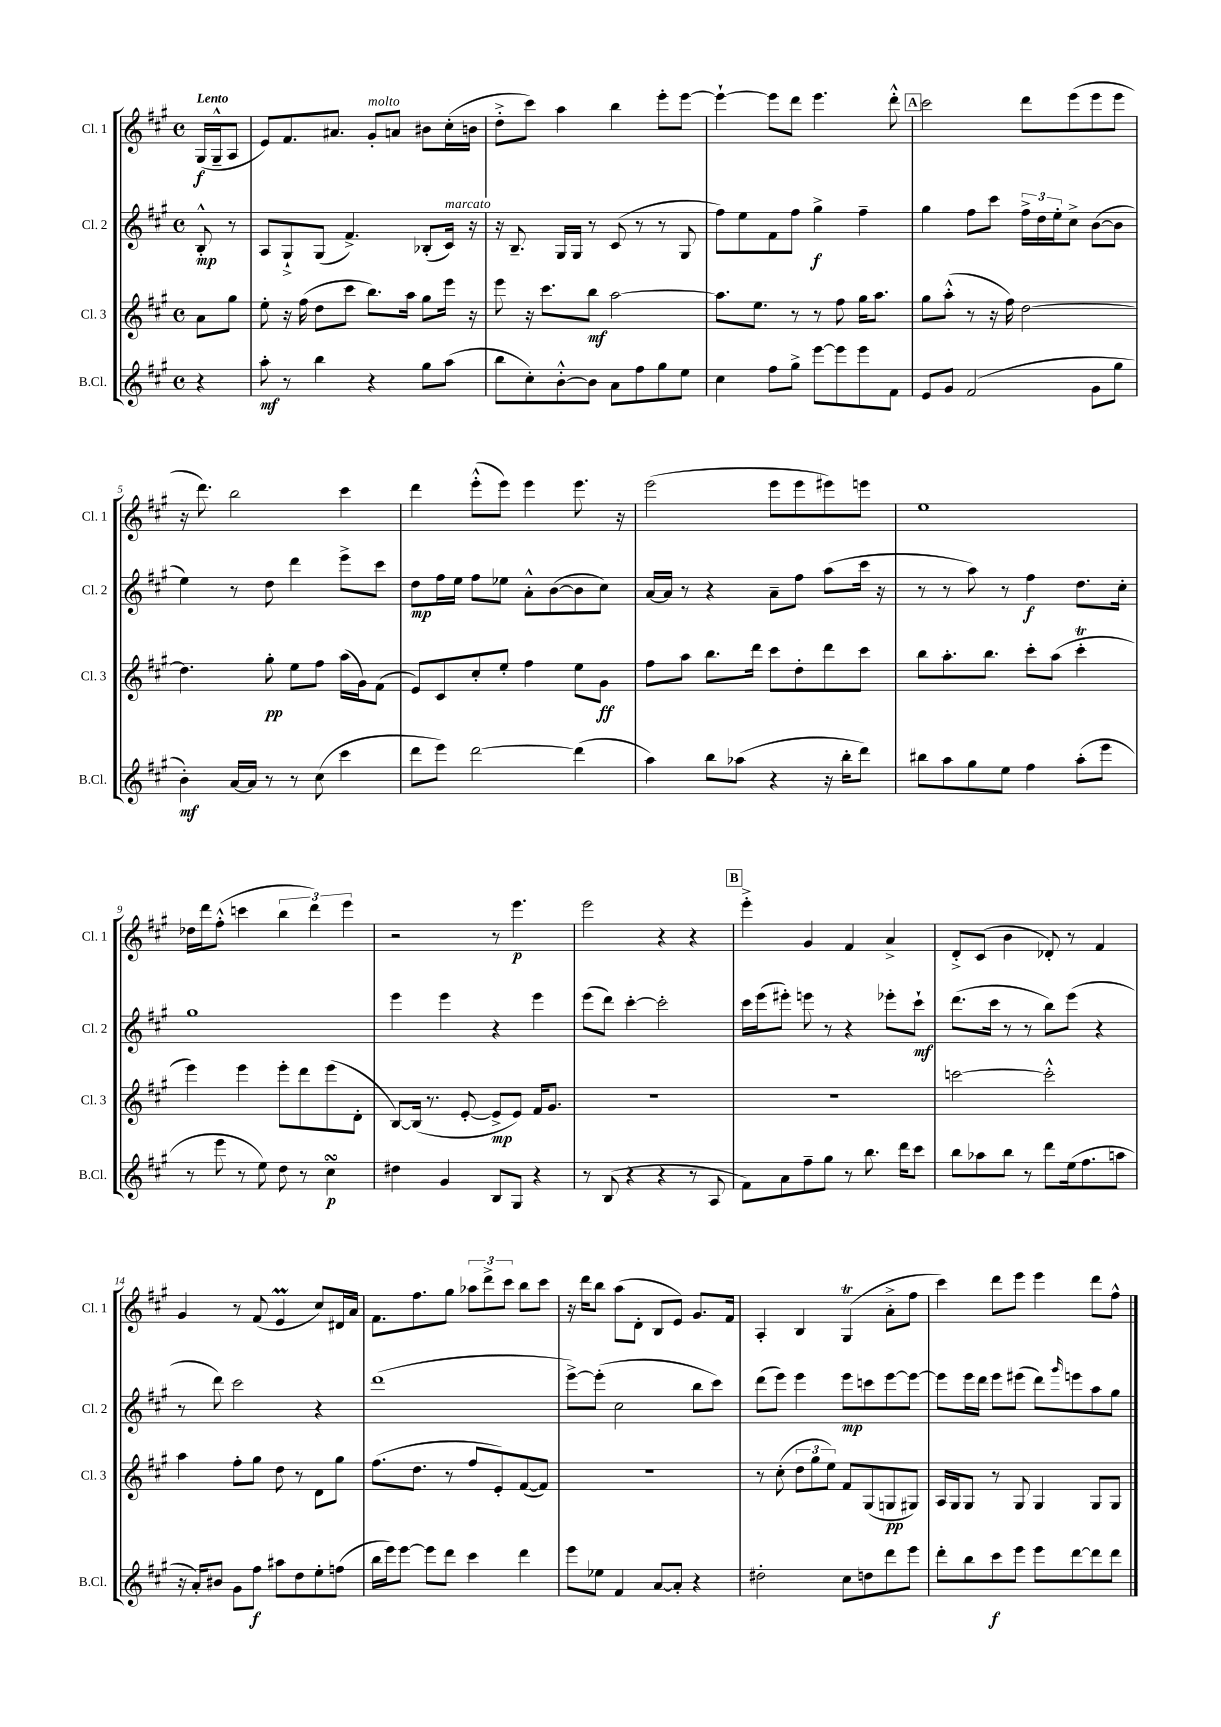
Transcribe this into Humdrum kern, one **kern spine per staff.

**kern	**kern	**kern	**kern
*staff4	*staff3	*staff2	*staff1
*clefG2	*clefG2	*clefG2	*clefG2
*k[f#c#g#]	*k[f#c#g#]	*k[f#c#g#]	*k[f#c#g#]
*M4/4	*M4/4	*M4/4	*M4/4
*met(c)	*met(c)	*met(c)	*met(c)
4r	8a\L	8B'^^/	(16G#/LL
.	.	.	16G#~^^/J
.	8gg#\J	8r	8A/J
=	=	=	=
8aa'\	8ee'\	8A/L	8e/L)
8r	16r	8G#`^/	8.f#/
.	(16ff#\	.	.
4bb\	8dd\L	(8G#/J	.
.	.	.	8.a#/J
.	8ccc#\J	4.f#^/)	.
4r	8.bb\L)	.	8g#'/L
.	.	.	8a/J
.	16aa\Jk	.	.
8gg#\L	8gg#\L	(8B-'/L	8b#\L
(8aa\J	16eee\Jk	16c#/Jk)	(16cc#'\L
.	16r	16r	16b\JJ
=	=	=	=
8bb\L	8eee\	16r	8dd'^\L
.	.	8.B~/	.
8cc#'\)	16r	.	8ccc#\J)
.	8.ccc#\L	.	.
[8b'^^\	.	16G#/LL	4aa\
.	.	16G#/JJ	.
8b\]J	8bb\J	8r	.
8a\L	[2aa\	(8c#/	4bb\
8ff#\	.	8r	.
8gg#\	.	8r	8eee'\L
8ee\J	.	8G#/	[8eee\J
=	=	=	=
4cc#\	8.aa\]L	8ff#\L)	4eee`\_
.	.	8ee\	.
.	8.ee\J	.	.
8ff#\L	.	8f#\	8eee\]L
8gg#^\J	8r	8ff#\J	8ddd\J
[8eee\L	8r	4gg#^\	4.eee\
8eee\]	8ff#\	.	.
8eee\	16gg#\LK	4ff#~\	.
.	8.aa\J	.	.
8f#\J	.	.	8ddd'^^\
=	=	=	=
8e/L	8gg#\L	4gg#\	2ccc#\
8g#/J	(8aa'^^\J	.	.
(2f#/	8r	8ff#\L	.
.	16r	8ccc#\J	.
.	16ff#\)	.	.
.	[2dd\	24ff#^\LL	8ddd\L
.	.	24dd\	.
.	.	24ee'\J	.
.	.	8cc#^\J	(8eee\
8g#\L	.	([8b\L	8eee\
8gg#\J	.	8b\]J	8eee\J
=	=	=	=
4b'\)	4.dd\]	4ee\)	16r
.	.	.	8.ddd\)
[16a/LL	.	8r	2bb\
16a/]JJ	.	.	.
8r	8gg#'\	8dd\	.
8r	8ee\L	4ddd\	.
(8cc#\	8ff#\J	.	.
4ccc#\	(16aa\LL	8eee^\L	4ccc#\
.	16g#\J)	.	.
.	(8f#\J	8ccc#\J	.
=	=	=	=
8ddd\L	8e/L)	8dd\L	4ddd\
8eee\J)	8c#/	16ff#\L	.
.	.	16ee\JJ	.
[2ddd\	8cc#'/	8ff#\L	(8eee'^^\L
.	8ee'/J	8ee-\J	8eee\J)
.	4ff#\	8a'^^\L	4eee\
.	.	([8b\	.
(4ddd\]	8ee\L	8b\]	8.eee\
.	8g#\J	8cc#\J)	.
.	.	.	16r
=	=	=	=
4aa\)	8ff#\L	[16a/LL	(2eee\
.	.	16a/]JJ	.
.	8aa\J	8r	.
8bb\L	8.bb\L	4r	.
(8aa-\J	.	.	.
.	16ddd\Jk	.	.
4r	8ccc#\L	8a~\L	8eee\L
.	8dd'\	8ff#\J	8eee\
16r	8ddd\	(8aa\L	8eee#\)
16bb'\LK	.	.	.
8ddd\J)	8ccc#\J	16ccc#\Jk	8eee\J
.	.	16r	.
=	=	=	=
8bb#\L	8bb\L	8r	1ee
8aa\	8.aa'\	8r	.
8gg#\	.	8aa\)	.
.	8.bb\J	.	.
8ee\J	.	8r	.
4ff#\	8ccc#'\L	4ff#\	.
.	(8aa\J	.	.
(8aa'\L	4ccc#'\	8.dd\L	.
8eee\J	.	.	.
.	.	16cc#'\Jk	.
=	=	=	=
8r	4eee\)	1gg#	16dd-\LL
.	.	.	16ddd\J
8eee\	.	.	(8ff#'^^\J
8r	4eee\	.	4ccc\
8ee\)	.	.	.
8dd\	8eee'\L	.	6bb\
8r	8ddd\	.	.
.	.	.	6ddd\)
4cc#\	(8eee\	.	.
.	.	.	6eee\
.	8d'\J	.	.
=	=	=	=
4dd#\	[8B/L)	4eee\	2r
.	(16B/]Jk	.	.
.	8.r	.	.
4g#/	.	4eee\	.
.	[8e'/	.	.
8B/L	8e^/]L	4r	8r
8G#/J	8e/J)	.	4.eee\
4r	16f#/LK	4eee\	.
.	8.g#/J	.	.
=	=	=	=
8r	1r	(8eee\L	2eee\
(8B/	.	8ddd\J)	.
4r	.	[4ccc#'\	.
4r	.	2ccc#'\]	4r
8r	.	.	4r
8A/	.	.	.
=	=	=	=
8f#\L)	1r	16ccc#\LL	4eee'^\
.	.	(16eee\J	.
8a\	.	8eee#'\J)	.
8ff#~\	.	8eee\	4g#/
8gg#\J	.	8r	.
8r	.	4r	4f#/
8.bb\	.	.	.
.	.	8eee-'\L	4a^/
16ddd\LK	.	.	.
8ccc#\J	.	8ccc#`\J	.
=	=	=	=
8bb\L	[2ccc\	(8.ddd\L	8d'^/L
8aa-\	.	.	(8c#/J
.	.	16ccc#\Jk	.
8bb\J	.	8r	4b\
8r	.	8r	.
8ddd\L	2ccc'^^\]	8bb\L)	8d-'/)
(16ee\k	.	(8eee\J	8r
8.ff#\	.	.	.
.	.	4r	4f#/
8aa\J	.	.	.
=	=	=	=
16r	4aa\	8r	4g#/
16a'/LK)	.	.	.
8b#/J	.	8ddd\)	.
8g#\L	8ff#'\L	2ccc#\	8r
8ff#\J	8gg#\J	.	(8f#/
8aa#\L	8dd\	.	4e/
8dd\	8r	.	.
8ee'\	8d\L	4r	8cc#/L)
(8ff\J	8gg#\J	.	16d#/L
.	.	.	16a/JJ
=	=	=	=
16bb\LL	(8.ff#\L	(1ddd	8.f#\L
16eee\J)	.	.	.
[8eee\J	.	.	.
.	8.dd\J	.	8.ff#\
8eee\]L	.	.	.
8ddd\J	8r	.	8gg#\J
4ccc#\	8ff#/L	.	12aa-\L
.	.	.	12ddd^\
.	8e'/)	.	.
.	.	.	12ccc#\J
4ddd\	([8f#/	.	8bb\L
.	8f#/]J)	.	8ccc#\J
=	=	=	=
8eee\L	1r	[8eee^\L)	16r
.	.	.	16ddd\LK
8ee-\J	.	(8eee'\]J	8bb\J
4f#/	.	2cc#\	(8aa\L
.	.	.	8d'\J
[8a/L	.	.	8B/L
8a'/]J	.	.	8e/J)
4r	.	8bb\L	8.g#/L
.	.	8ccc#\J)	.
.	.	.	16f#/Jk
=	=	=	=
2dd#'\	8r	(8ddd\L	4A'/
.	(8cc#'\	8eee\J)	.
.	12dd\L	4eee\	4B/
.	12gg#\	.	.
.	12ee\J)	.	.
8cc#\L	8f#/L	8eee\L	(4G#/
8dd\	(8G#/	8ccc\	.
8ddd\	8G/	[8eee\	8a'^\L
8eee\J	8G#/J)	8eee\_J	8ff#\J
=	=	=	=
8ddd'\L	16A/LL	8eee\]L	4ccc#\)
.	16G#/J	.	.
8bb\	8G#/J	16eee\L	.
.	.	16ddd\JJ	.
8ccc#\	8r	8eee\L	8ddd\L
8eee\J	8G#/	(8eee#\J	8eee\J
8eee\L	4G#/	8ddd\L)	4eee\
.	.	16qqggg#/	.
[8ddd\	.	8eee\	.
8ddd\]	8G#/L	8aa\	8ddd\L
8ddd\J	8G#/J	8gg#\J	8ff#^^\J
==	==	==	==
*-	*-	*-	*-
